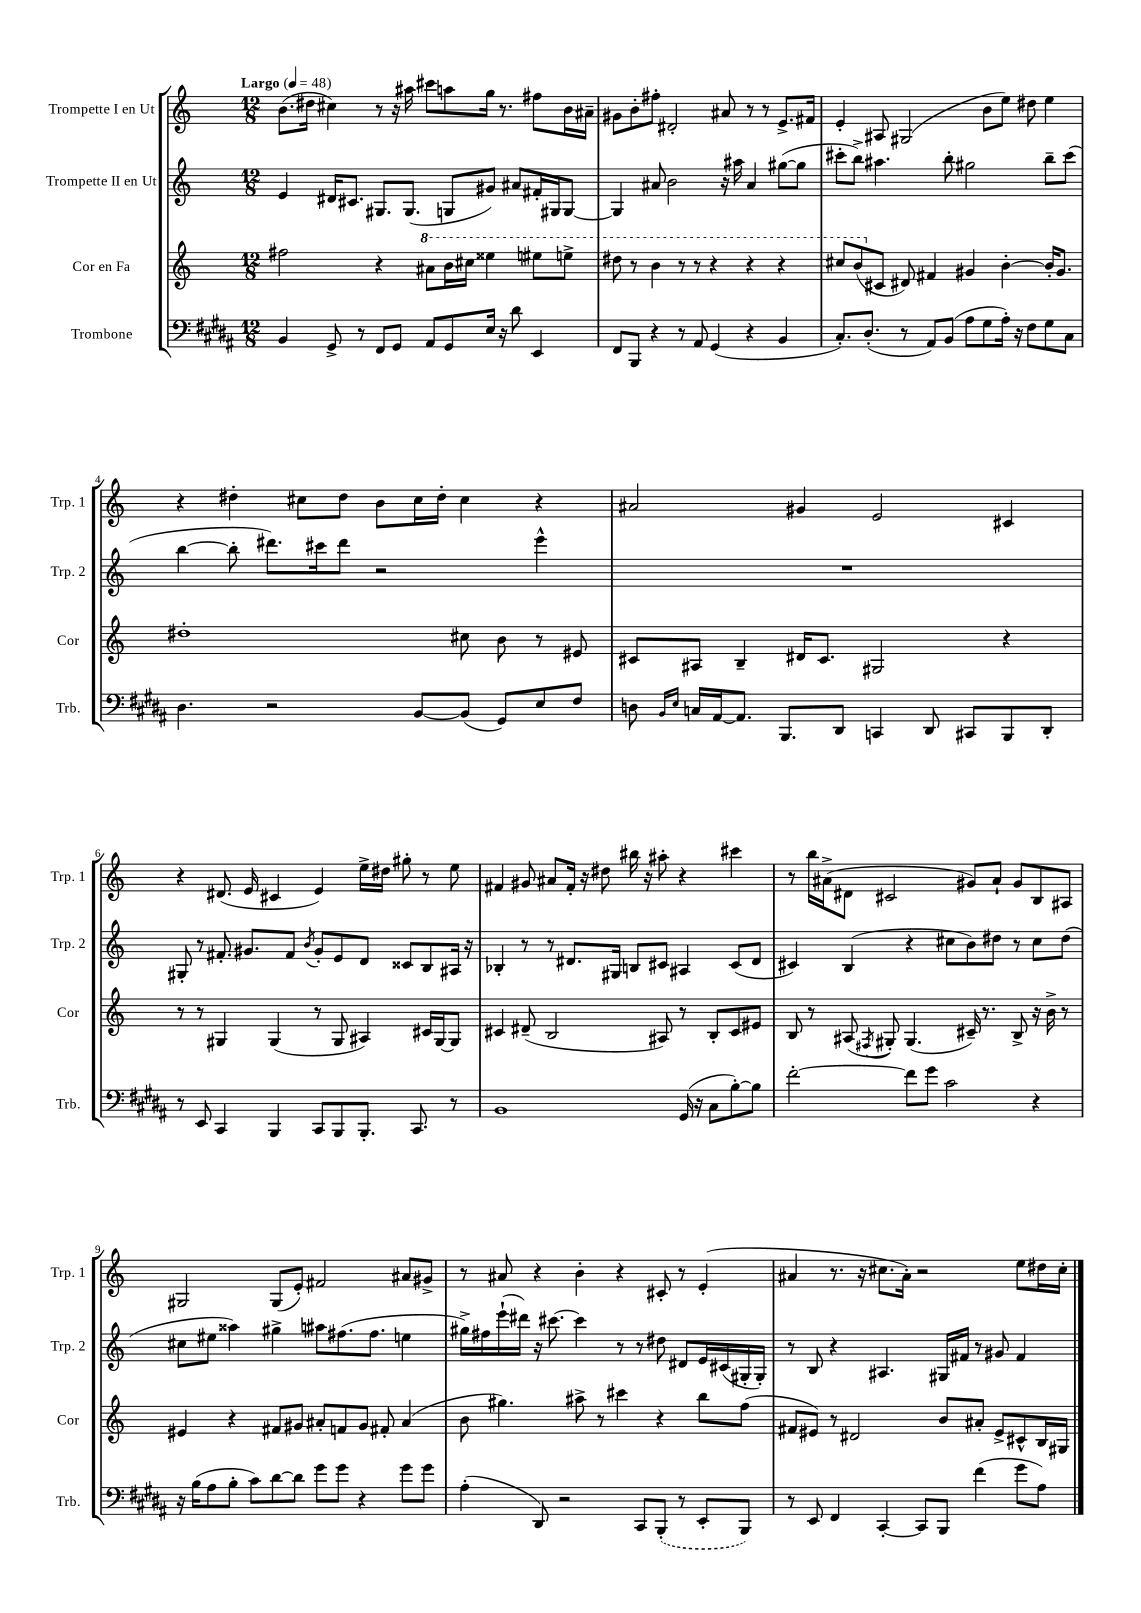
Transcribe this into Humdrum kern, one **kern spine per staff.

**kern	**kern	**kern	**kern
*staff4	*staff3	*staff2	*staff1
*clefF4	*clefG2	*clefG2	*clefG2
*k[f#c#g#d#a#]	*k[]	*k[]	*k[]
*M12/8	*M12/8	*M12/8	*M12/8
*MM48	*MM48	*MM48	*MM48
4BB	2ff#	4e	(8.b
.	.	.	16dd#
8GG#^	.	16d#	4cc#)
.	.	8.c#	.
8r	.	.	.
8FF#	4r	8.G#	8r
8GG#	.	.	16r
.	.	(8.G#	16aa#
8AA#	8aa#	.	8ccc#
8GG#	16bb	8G	8aa
.	16ccc#	.	.
16E	4eee##	8g#)	16gg
16r	.	.	8.r
8d#	.	8a#	.
4EE	8eee#	16f#'	8ff#
.	.	16G#	.
.	8eee^	[8G#	16b
.	.	.	16a#~
=	=	=	=
8FF#	8ddd#	4G#]	8g#
8BBB	8r	.	8b'
4r	4bb	8a#	8ff#'
.	.	2b	2d#'
8r	8r	.	.
8AA#	8r	.	.
(4GG#	4r	.	.
.	.	16r	8a#
.	.	16aa#	.
4r	4r	4a#	8r
.	.	.	8r
4BB	4r	([8gg#	8.e^
.	.	8gg#]	.
.	.	.	16f#
=	=	=	=
8.C#')	8ccc#	8ccc#'	4e'
.	(8bb	8bb^)	.
(8.D#'	.	.	.
.	8c#	4.aa#	8A#
8r	8d#)	.	(2G#
8AA#)	4f#	.	.
(8BB	.	8bb'	.
8A#	4g#	2gg#	.
8G#	.	.	8b
16A#')	[4b'	.	8ee)
16r	.	.	.
8F#	.	.	8dd#
8G#	16b']	8bb~	4ee
.	8.g#	.	.
8C#	.	(8ccc#	.
=	=	=	=
4.D#	1dd#'	[4bb	4r
.	.	8bb']	4dd#'
2r	.	8.ddd#)	.
.	.	.	8cc#
.	.	16ccc#	.
.	.	8ddd#	8dd#
.	.	2r	8b
[8BB	.	.	16cc#
.	.	.	16dd#'
(8BB]	8cc#	.	4cc#
8GG#)	8b	.	.
8E	8r	4eee^^	4r
8F#	8e#	.	.
=	=	=	=
8D	8c#	1.r	2a#
16qqBB	.	.	.
16qqE	.	.	.
16C	8A#	.	.
[16AA#	.	.	.
8.AA#]	4B~	.	.
8.BBB	.	.	.
.	16d#	.	4g#
.	8.c#	.	.
8DD#	.	.	.
4CC	2G#	.	2e
8DD#	.	.	.
8CC#	.	.	.
8BBB	4r	.	4c#
8DD#'	.	.	.
=	=	=	=
8r	8r	8G#'	4r
8EE	8r	8r	.
4CC#	4G#	8.f#'	(8.d#
.	.	8.g#	16e
4BBB	(4G#	.	4c#
.	.	8f#	.
.	.	8qb	.
8CC#	8r	8g#'	4e)
8BBB	8G#	8e	.
8.BBB'	4A#)	8d	16ee^
.	.	.	16dd#
.	.	8c##	8gg#'
8.CC#	.	.	.
.	16c#	8B	8r
.	[16G#	.	.
8r	8G#]	16A#	8ee
.	.	16r	.
=	=	=	=
1BB	4c#	4B-'	4f#
.	(8d#~	8r	8g#
.	2B	8r	8a#
.	.	8.d#	16f#'
.	.	.	16r
.	.	.	8dd#
.	.	16G#	.
.	.	8B	16bb#
.	.	.	16r
.	8A#)	8c#	8aa#'
(16GG#	8r	4A#	4r
16r	.	.	.
8C#	8B'	.	.
[8B')	8c#	(8c#	4ccc#
8B]	8e#	8d#	.
=	=	=	=
[2f#'	8B	4c#)	8r
.	8r	.	16bb
.	.	.	(16a#^
.	(8A#	(4B	8d#
.	8qF#	.	.
.	8G#')	.	2c#
8f#]	(4.G#	4r	.
8g#	.	.	.
2c#	.	8cc#	.
.	16c#~)	8b)	8g#)
.	8.r	.	.
.	.	8dd#	8a#`
.	8B^	8r	8g#
4r	16r	8cc#	8B
.	16b^	.	.
.	8r	(8dd#	8A#
=	=	=	=
16r	4e#	8cc#	2G#
(16B	.	.	.
8A#	.	8ee#	.
8B'	4r	4aa##)	.
8c#)	.	.	.
[8d#	8f#	4gg#^	(8G#
8d#]	8g#	.	8e')
8g#	8a#'	8aa#	2f#
8g#	8f	(8.ff#	.
4r	8g#	.	.
.	.	8.ff#	.
.	8f#'	.	.
8g#	(4a#	4ee	8a#
8g#	.	.	8g#^
=	=	=	=
(4A#'	8b	16gg#^)	8r
.	.	16ff#	.
.	4.gg#)	(16eee`	8a#
.	.	16ddd#)	.
8DD#)	.	16r	4r
.	.	[8.ccc#	.
2r	.	.	.
.	8aa#^	4ccc#]	4b'
.	8r	.	.
.	4ccc#	8r	4r
8CC#	.	8r	.
(8BBB'	4r	8dd#	8c#'
8r	.	8d#	8r
8EE'	8bb	16e	(4e'
.	.	(16c#	.
8BBB)	(8ff	16G#'	.
.	.	16G#')	.
=	=	=	=
8r	8f#	8r	4a#
8EE	8e#)	8B	.
4FF#	8r	4r	8.r
.	2d#	.	.
.	.	.	16r
[4CC#'	.	4.A#	8.cc#
.	.	.	16a#')
8CC#]	.	.	2r
8BBB	8b	16G#	.
.	.	16f#	.
(4f#	8a#'	8r	.
.	8e#^	8g#	.
8g#	8c#^^	4f#	8ee
8A#)	16B	.	16dd#
.	16G#	.	16cc#'
==	==	==	==
*-	*-	*-	*-
